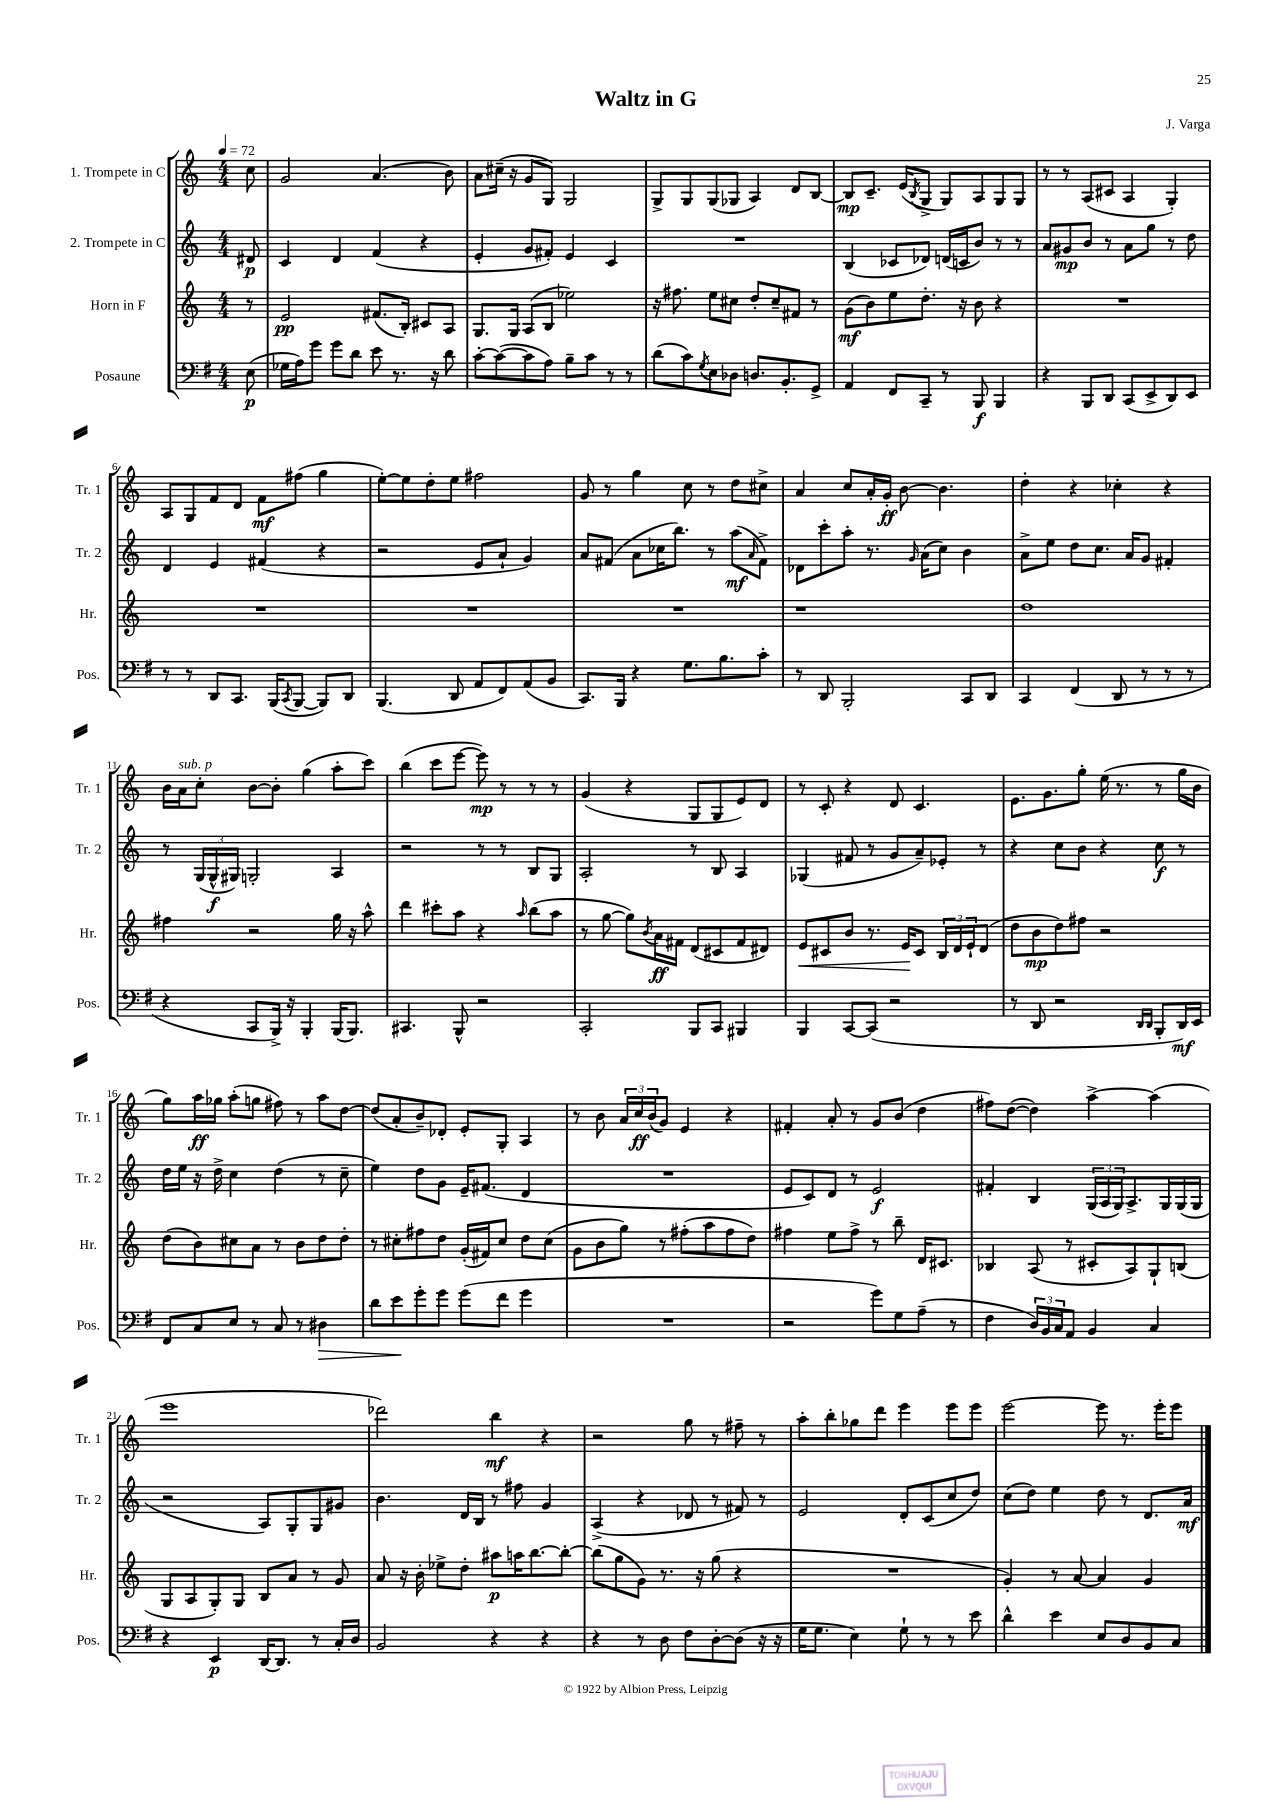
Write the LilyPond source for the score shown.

\header { title = "Waltz in G" composer = "J. Varga" }
<<
\new StaffGroup <<
\new Staff = "s0" \with { instrumentName = "1. Trompete in C" shortInstrumentName = "Tr. 1" } {
    \clef treble \key c \major \numericTimeSignature \time 4/4 \partial 8 \tempo 4 = 72
    c''8 |
    g'2 a'4.( b'8) |
    a'8 cis''16--( r16 g'8 g8) g2 |
    g8-> g8 g8( ges8 a4) d'8 b8~ |
    b8\mp c'8.-- e'16( \acciaccatura { b8 } g8-> g8) a8 g8 g8 |
    r8 r8 a8( cis'8 a4 g4-.) |
    a8 g8 f'8 d'8 f'8\mf fis''8( g''4 |
    e''8~-.) e''8 d''8-. e''8 fis''2 |
    g'8 r8 g''4 c''8 r8 d''8 cis''8-> |
    a'4 c''8 a'16-. g'16-.\ff b'8~ b'4. |
    d''4-. r4 ces''4-. r4 |
    b'16 a'16^\markup { \italic "sub. p" } c''8-. b'8~ b'8-. g''4( a''8-. c'''8) |
    b''4( c'''8 e'''8~ e'''8\mp) r8 r8 r8 |
    g'4( r4 g8 g8 e'8) d'8 |
    r8 c'8-. r4 d'8 c'4. |
    e'8. g'8. g''8-. e''16( r8. r8 g''16 b'16 |
    g''8) a''16\ff ges''16 a''8-.( g''8 fis''8) r8 a''8 d''8~ |
    d''8( a'8-. b'8--) des'8-. e'8-. g8-. a4 |
    r8 b'8 \tuplet 3/2 { a'16 c''16\ff b'16( } g'8) e'4 r4 |
    fis'4-. a'8-. r8 g'8 b'8( d''4 |
    fis''8) d''8~( d''4) a''4~-> a''4( |
    e'''1 |
    des'''2) b''4\mf r4 |
    r2 g''8 r8 fis''8-- r8 |
    a''8-. b''8-. ges''8 d'''8 e'''4 e'''8 e'''8 |
    e'''2~ e'''8 r8. e'''16-. e'''8 \bar "|." |
}
\new Staff = "s1" \with { instrumentName = "2. Trompete in C" shortInstrumentName = "Tr. 2" } {
    \clef treble \key c \major \numericTimeSignature \time 4/4 \partial 8
    dis'8\p |
    c'4 d'4 f'4( r4 |
    e'4-. g'8 fis'8-.) e'4 c'4 |
    R1 |
    b4( ces'8 des'8) d'16( c'16 b'8) r8 r8 |
    a'8 gis'8\mp b'8 r8 a'8 g''8 r8 d''8 |
    d'4 e'4 fis'4( r4 |
    r2 e'8 a'8-! g'4) |
    a'8 fis'8( a'8 ces''16 b''8.) r8 a''8\mf( \grace { a'16 } fis'8->) |
    des'8 c'''8-. a''8-. r8. \grace { g'16 } a'16( c''8) b'4 |
    a'8-> e''8 d''8 c''8. a'16 g'8 fis'4-. |
    r8 \tuplet 3/2 { g16( g16-^\f gis16) } g2-. a4 |
    r2 r8 r8 b8 g8 |
    a2-. r8 b8 a4 |
    ges4( fis'8 r8 g'8 a'8--) ees'8-. r8 |
    r4 c''8 b'8 r4 c''8\f r8 |
    d''16 e''16 r16 d''16-> c''4 d''4( r8 c''8-- |
    e''4) d''8 g'8 e'16-- fis'8.( d'4 |
    R1 |
    e'8 c'8) d'8 r8 e'2\f |
    fis'4-. b4 \tuplet 3/2 { g16( a16 g16) } a8.-> g16 g16( g16 |
    r2 a8) g8-. g8 gis'8 |
    b'4. d'16 b16 r8 fis''8 g'4 |
    a4->( r4 des'8 r8 fis'8) r8 |
    e'2 d'8-. c'8( c''8 d''8) |
    c''8( d''8) e''4 d''8 r8 d'8. a'16\mf \bar "|." |
}
\new Staff = "s2" \with { instrumentName = "Horn in F" shortInstrumentName = "Hr." } {
    \clef treble \key c \major \numericTimeSignature \time 4/4 \partial 8
    r8 |
    e'2\pp fis'8.( b16-.) cis'8 a8 |
    g8. g16 a8( b8 ees''2) |
    r16 fis''8. e''8 cis''8 d''8-. cis''8-- fis'8 r8 |
    g'8\mf( b'8) e''8 d''8.-. r16 b'8 r4 |
    R1 |
    R1 |
    R1 |
    R1 |
    r1 |
    d''1 |
    fis''4 r2 g''16 r16 a''8-^ |
    d'''4 cis'''8-. a''8 r4 \grace { a''16 } b''8( a''8 |
    r8 g''8~ g''8) \acciaccatura { b'8 } a'16\ff fis'16 d'8( cis'8 fis'8 dis'8) |
    e'8\< cis'8 b'8 r8. e'16\! cis'8 \tuplet 3/2 { b16 d'16 e'16-! } d'8( |
    d''8 b'8\mp d''8) fis''8 r2 |
    d''8( b'8) cis''8 a'8 r8 b'8 d''8 d''8-. |
    r8 cis''8-. fis''8 d''8 g'16-.( fis'16) cis''8 d''8 cis''8( |
    g'8 b'8 g''8) r8 fis''8-.( a''8 fis''8 d''8) |
    fis''4 e''8 fis''8-> r8 b''8-- d'16 cis'8. |
    bes4 a8( r8 cis'8-. a8) g8-! b8( |
    g8 a8 g8-.) g8 b8 a'8 r8 g'8 |
    a'8 r16 b'16-. ees''8-> d''8-. ais''8\p a''16 b''8.~ b''8~-. |
    b''8( g''8 g'8) r8. r16 g''8( r4 |
    R1 |
    g'4-.) r8 a'8~ a'4 g'4 \bar "|." |
}
\new Staff = "s3" \with { instrumentName = "Posaune" shortInstrumentName = "Pos." } {
    \clef bass \key g \major \numericTimeSignature \time 4/4 \partial 8
    e8\p( |
    ges16 a16) g'8 g'8 d'8 e'8 r8. r16 d'8 |
    c'8~-. c'8~( c'8 a8) b8-- c'8 r8 r8 |
    d'8( c'8) \acciaccatura { g8 } e8 des8 d8. b,8.-. g,8-> |
    a,4 fis,8 c,8-- r8 b,,8\f b,,4 |
    r4 b,,8 d,8 c,8( e,8-> d,8) e,8 |
    r8 r8 d,8 c,8. b,,16( \acciaccatura { c,8 } b,,8~ b,,8) d,8 |
    b,,4.( d,8 a,8 fis,8) a,8( b,8 |
    c,8.) b,,16 r4 g8. b8. c'8-. |
    r8 d,8 b,,2-. c,8 d,8 |
    c,4 fis,4( d,8 r8 r8 r8 |
    r4 c,8 b,,16->) r16 b,,4-. b,,16( b,,8.) |
    cis,4. b,,8-^ r2 |
    c,2-. b,,8 c,8 bis,,4 |
    b,,4 c,8~ c,8( r2 |
    r8 d,8 r2 \grace { d,16 d,16 } b,,8-. d,16\mf) e,16 |
    fis,8 c8 e8 r8 c8 r8 dis4\> |
    d'8 e'8\! g'8-. g'8 g'8( fis'8 g'4 |
    R1 |
    r2 g'8) g8 a8--( r8 |
    fis4 \tuplet 3/2 { d16) b,16 c16 } a,8 b,4 c4 |
    r4 e,4\p d,16~ d,8. r8 c16-. d16 |
    b,2 r4 r4 |
    r4 r8 d8 fis8 d8~-. d8( r16 r16 |
    g16 g8. e4) g8-! r8 r8 e'8 |
    d'4-^ e'4 e8 d8 b,8 c8 \bar "|." |
}
>>
>>
